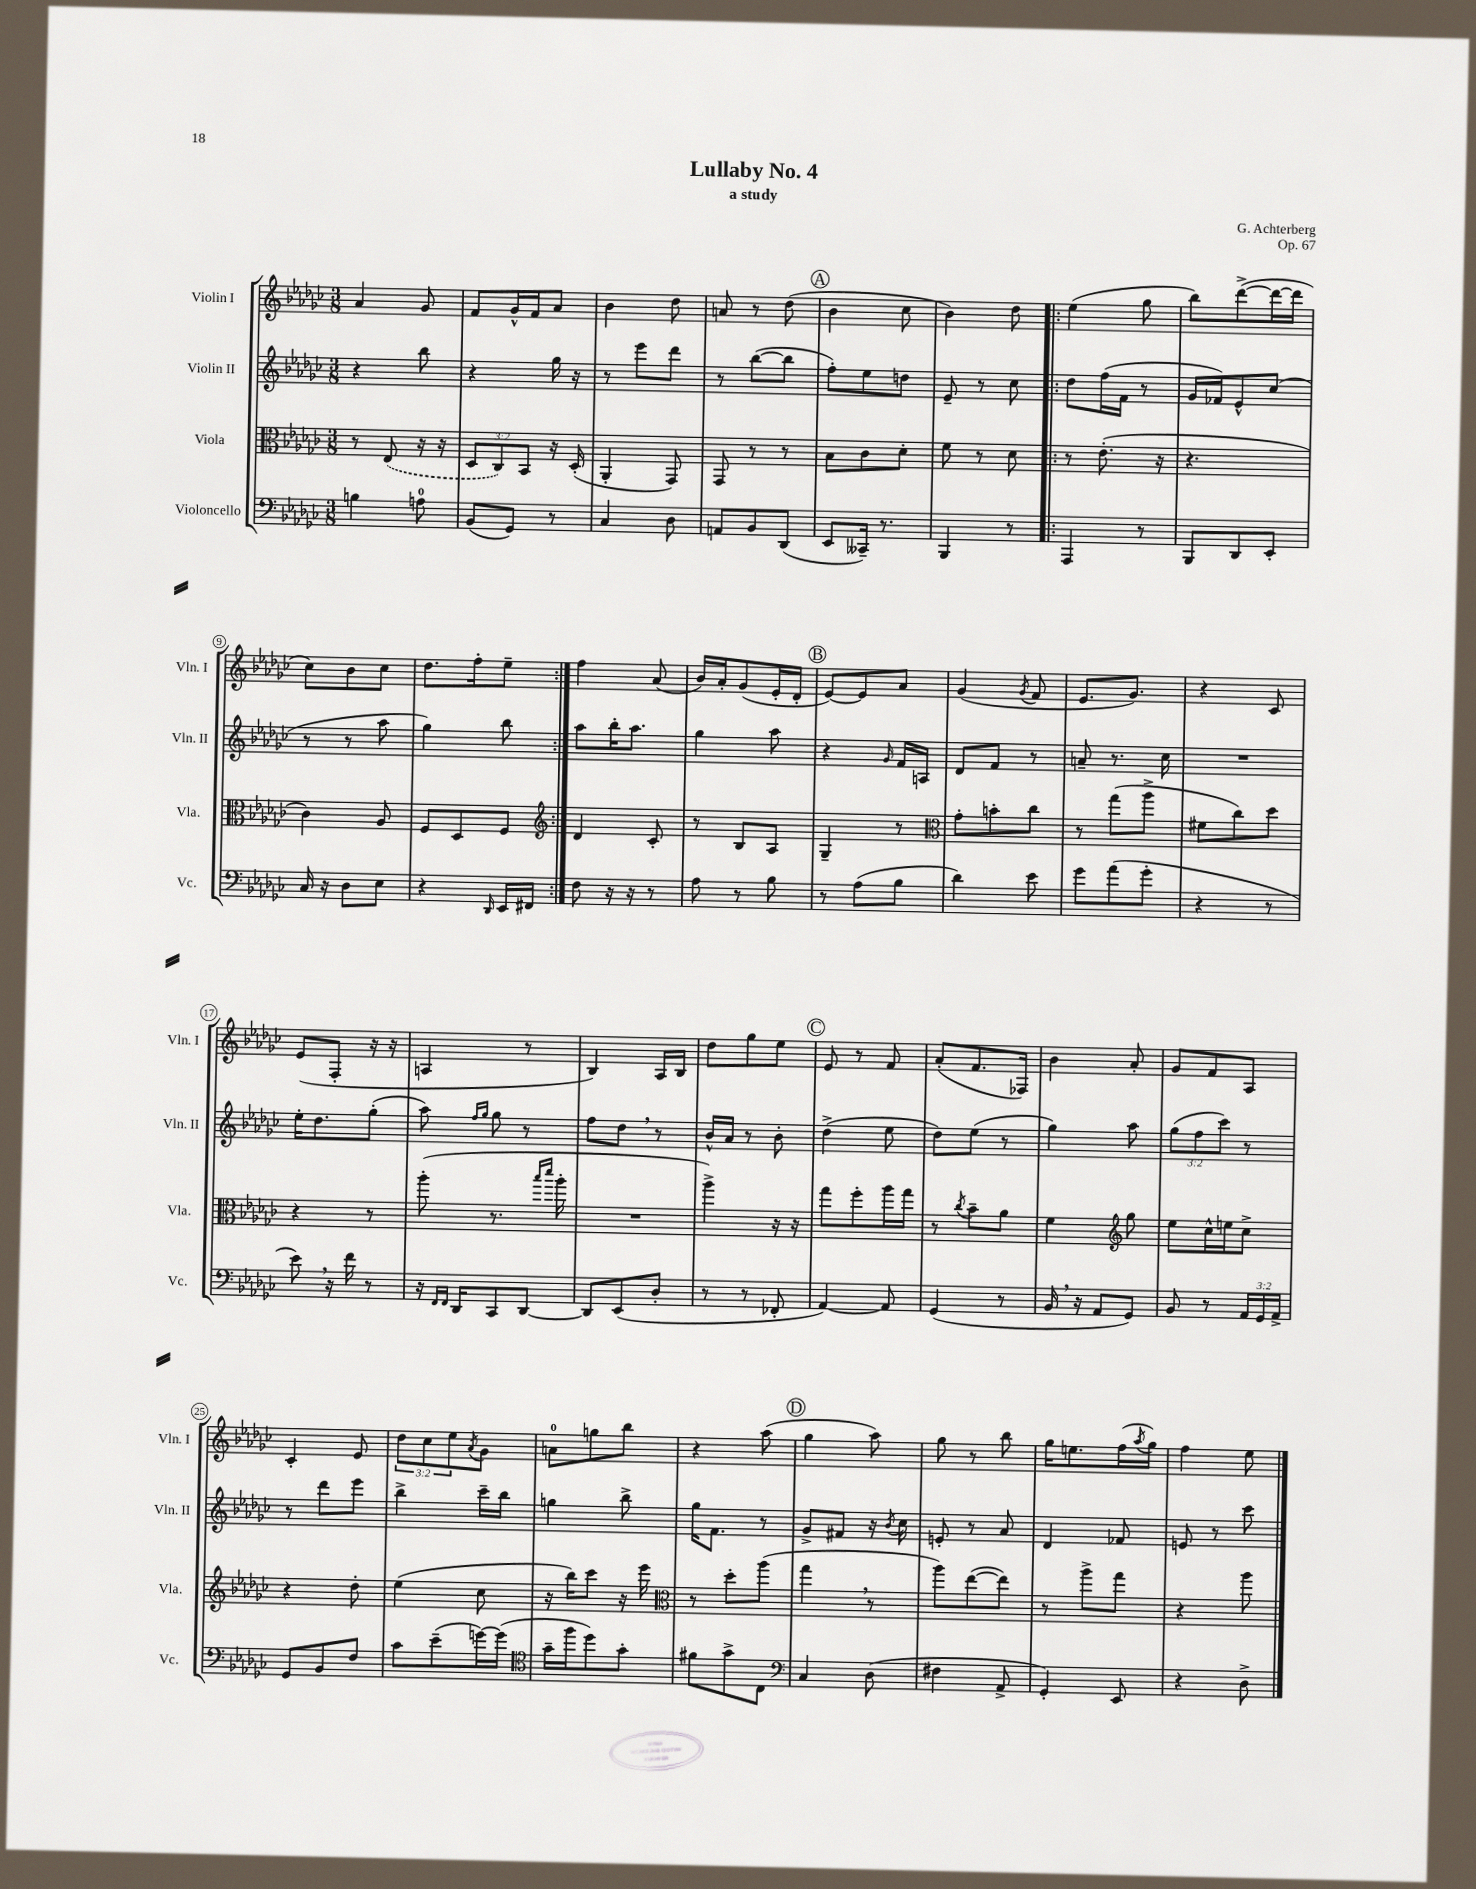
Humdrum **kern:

**kern	**kern	**kern	**kern
*staff4	*staff3	*staff2	*staff1
*clefF4	*clefC3	*clefG2	*clefG2
*k[b-e-a-d-g-c-]	*k[b-e-a-d-g-c-]	*k[b-e-a-d-g-c-]	*k[b-e-a-d-g-c-]
*M3/8	*M3/8	*M3/8	*M3/8
4B\	8r	4r	4a-/
.	(8E-/	.	.
8A\	16r	8bb-\	8g-/
.	16r	.	.
=	=	=	=
(8BB-/L	12D-/L	4r	8f/L
.	12C-/)	.	.
8GG-/J)	.	.	16g-^^/L
.	12BB-/J	.	.
.	.	.	16f/J
8r	16r	16gg-\	8a-/J
.	(16D-'/	16r	.
=	=	=	=
4C-/	4AA-'/	8r	4b-\
.	.	8eee-\L	.
8D-\	8GG-/)	8ddd-\J	8dd-\
=	=	=	=
8AA/L	8GG-/	8r	8a/
8BB-/	8r	([8bb-\L	8r
(8DD-/J	8r	8bb-\]J	(8dd-\
=	=	=	=
8EE-/L	8B-\L	8ff'\L)	4b-\
16CC--~/Jk)	8c-\	8ee-\	.
8.r	.	.	.
.	8d-'\J	8dd\J	8cc-\
=	=	=	=
4BBB-/	8f\	8e-~/	4b-\)
.	8r	8r	.
8r	8d-\	8cc-\	8dd-\
=!|:	=!|:	=!|:	=!|:
4AAA-/	8r	8dd-\L	(4ee-\
.	(8.e-'\	(16ff\L	.
.	.	16f\JJ	.
8r	.	8r	8gg-\
.	16r	.	.
=	=	=	=
8BBB-/L	4.r	16g-/LL	8bb-\L)
.	.	16f-/J)	.
8DD-/	.	8e-^^/	([8ddd-^\
8EE-'/J	.	(8cc-/J	16ddd-\_L
.	.	.	16ddd-\]JJ
=	=	=	=
16C-/	4c-\)	8r	8cc-\L)
16r	.	.	.
8D-\L	.	8r	8b-\
8E-\J	8A-/	8aa-\	8cc-\J
=	=	=	=
4r	8F/L	4gg-\)	8.dd-\L
.	8D-/	.	.
.	.	.	16ff'\k
16qqDD-/	.	.	.
16EE-/LL	8F/J	8bb-\	8ee-~\J
16FF#/JJ	.	.	.
=:|!	=:|!	=:|!	=:|!
*	*clefG2	*	*
8F\	4d-/	8aa-\L	4ff\
16r	.	16bb-'\K	.
16r	.	8.aa-\J	.
8r	8c-'/	.	(8a-/
=	=	=	=
8A-\	8r	4gg-\	16b-/LL)
.	.	.	16a-'/J
8r	8B-/L	.	(8g-/
8B-\	8A-/J	8aa-\	16e-'/L
.	.	.	16d-'/JJ
=	=	=	=
8r	4G-~/	4r	[8e-/L)
(8A-\L	.	.	8e-/]
.	.	16qqg-/	.
8B-\J	8r	16f/LL	8a-/J
.	.	16A/JJ	.
=	=	=	=
*	*clefC3	*	*
4d-\)	8g-'\L	8d-/L	(4g-/
.	8b'\	8f/J	.
.	.	.	8qg-/
8e-\	8cc-\J	8r	8f/
=	=	=	=
8g-\L	8r	8a~/	8.e-/L
(8a-\	(8gg-\L	8.r	.
.	.	.	8.g-/J)
8g-'\J	8aa-^\J	.	.
.	.	16cc-\	.
=	=	=	=
4r	8f#\L	4.r	4r
.	8cc-\)	.	.
8r	8dd-\J	.	8c-/
=	=	=	=
8e-\)	4r	16ee-'\LK	(8e-/L
.	.	8.dd-\	.
16r	.	.	8F'/J
16f\	.	.	.
8r	8r	(8gg-'\J	16r
.	.	.	16r
=	=	=	=
16r	(8aa-'\	8aa-\)	4A/
16qqFF/LL	.	.	.
16qqFF/JJ	.	.	.
16DD-/LK	.	.	.
.	.	16qqff/LL	.
.	.	16qqgg-/JJ	.
8CC-/	8.r	8gg-\	.
[8DD-/J	.	8r	8r
.	16qqbb-/LL	.	.
.	16qqddd-/JJ	.	.
.	16aa-'\	.	.
=	=	=	=
8DD-/]L	4.r	8ff\L	4B-/)
(8EE-/	.	8dd-\J	.
8D-'/J	.	8r	16A-/LL
.	.	.	16B-/JJ
=	=	=	=
8r	4aa-^\)	16b-^^/LL	8dd-\L
.	.	16a-/JJ	.
8r	.	8r	8gg-\
8FF-'/	16r	8b-'\	8ee-\J
.	16r	.	.
=	=	=	=
[4AA-/)	8gg-\L	(4dd-^\	8e-/
.	8ff'\	.	8r
8AA-/]	16aa-\L	8ee-\	8f/
.	16gg-\JJ	.	.
=	=	=	=
(4GG-/	8r	8dd-\L)	(8a-'/L
.	8qcc-/	.	.
.	8b-~\L	(8ee-\J	8.f/
8r	8a-\J	8r	.
.	.	.	16F-/Jk)
=	=	=	=
16BB-/	4f\	4gg-\)	4b-\
16r	.	.	.
8AA-/L	.	.	.
*	*clefG2	*	*
8GG-/J)	8gg-\	8aa-\	8a-'/
=	=	=	=
8BB-/	8ee-\L	(12gg-\L	8g-/L
.	.	12ff\	.
8r	16cc-^^\L	.	8f/
.	.	12ccc-\J)	.
.	16ee\J	.	.
24AA-/LL	8cc-^\J	8r	8A-/J
24GG-/	.	.	.
24AA-^/JJ	.	.	.
=	=	=	=
8GG-/L	4r	8r	4c-'/
8BB-/	.	8ddd-\L	.
8F/J	8dd-'\	8eee-\J	8e-/
=	=	=	=
8c-\L	(4ee-\	4bb-^\	12dd-\L
.	.	.	12cc-\
(8e-~\	.	.	.
.	.	.	12ee-\
.	.	.	8qa-/
[16g\L)	8cc-\	16ccc-~\LL	8g-\J
(16g\]JJ	.	16bb-\JJ	.
=	=	=	=
*clefC4	*	*	*
16g-~\LL	16r	4gg\	8a\L
16ff\J	16bb-\LK)	.	.
8dd-\)	8ccc-\J	.	8gg\
8g-'\J	16r	8bb-^\	8bb-\J
.	16eee-\	.	.
=	=	=	=
*	*clefC3	*	*
8f#\L	8r	16gg-\LK	4r
.	.	8.f\J	.
8g-^\	8dd-'\L	.	.
8C-\J	(8aa-\J	8r	(8aa-\
=	=	=	=
*clefF4	*	*	*
4C-/	4gg-\	8g-^/L	4gg-\
.	.	8f#/J	.
(8D-\	8r	16r	8aa-\)
.	.	8qb-/	.
.	.	16cc-\	.
=	=	=	=
4F#\	8aa-\L)	8e'/	8gg-\
.	([8ee-\	8r	8r
8AA-^/	8ee-\]J)	8a-/	8bb-\
=	=	=	=
4GG-'/)	8r	4d-/	16gg-\LK
.	.	.	8.ee\
.	8aa-^\L	.	.
8EE-/	8gg-\J	8f-/	(16ff\L
.	.	.	8qaa-/
.	.	.	16gg-\JJ)
=	=	=	=
4r	4r	8e/	4ff\
.	.	8r	.
8D-^\	8aa-\	8ccc-\	8ee-\
==	==	==	==
*-	*-	*-	*-
